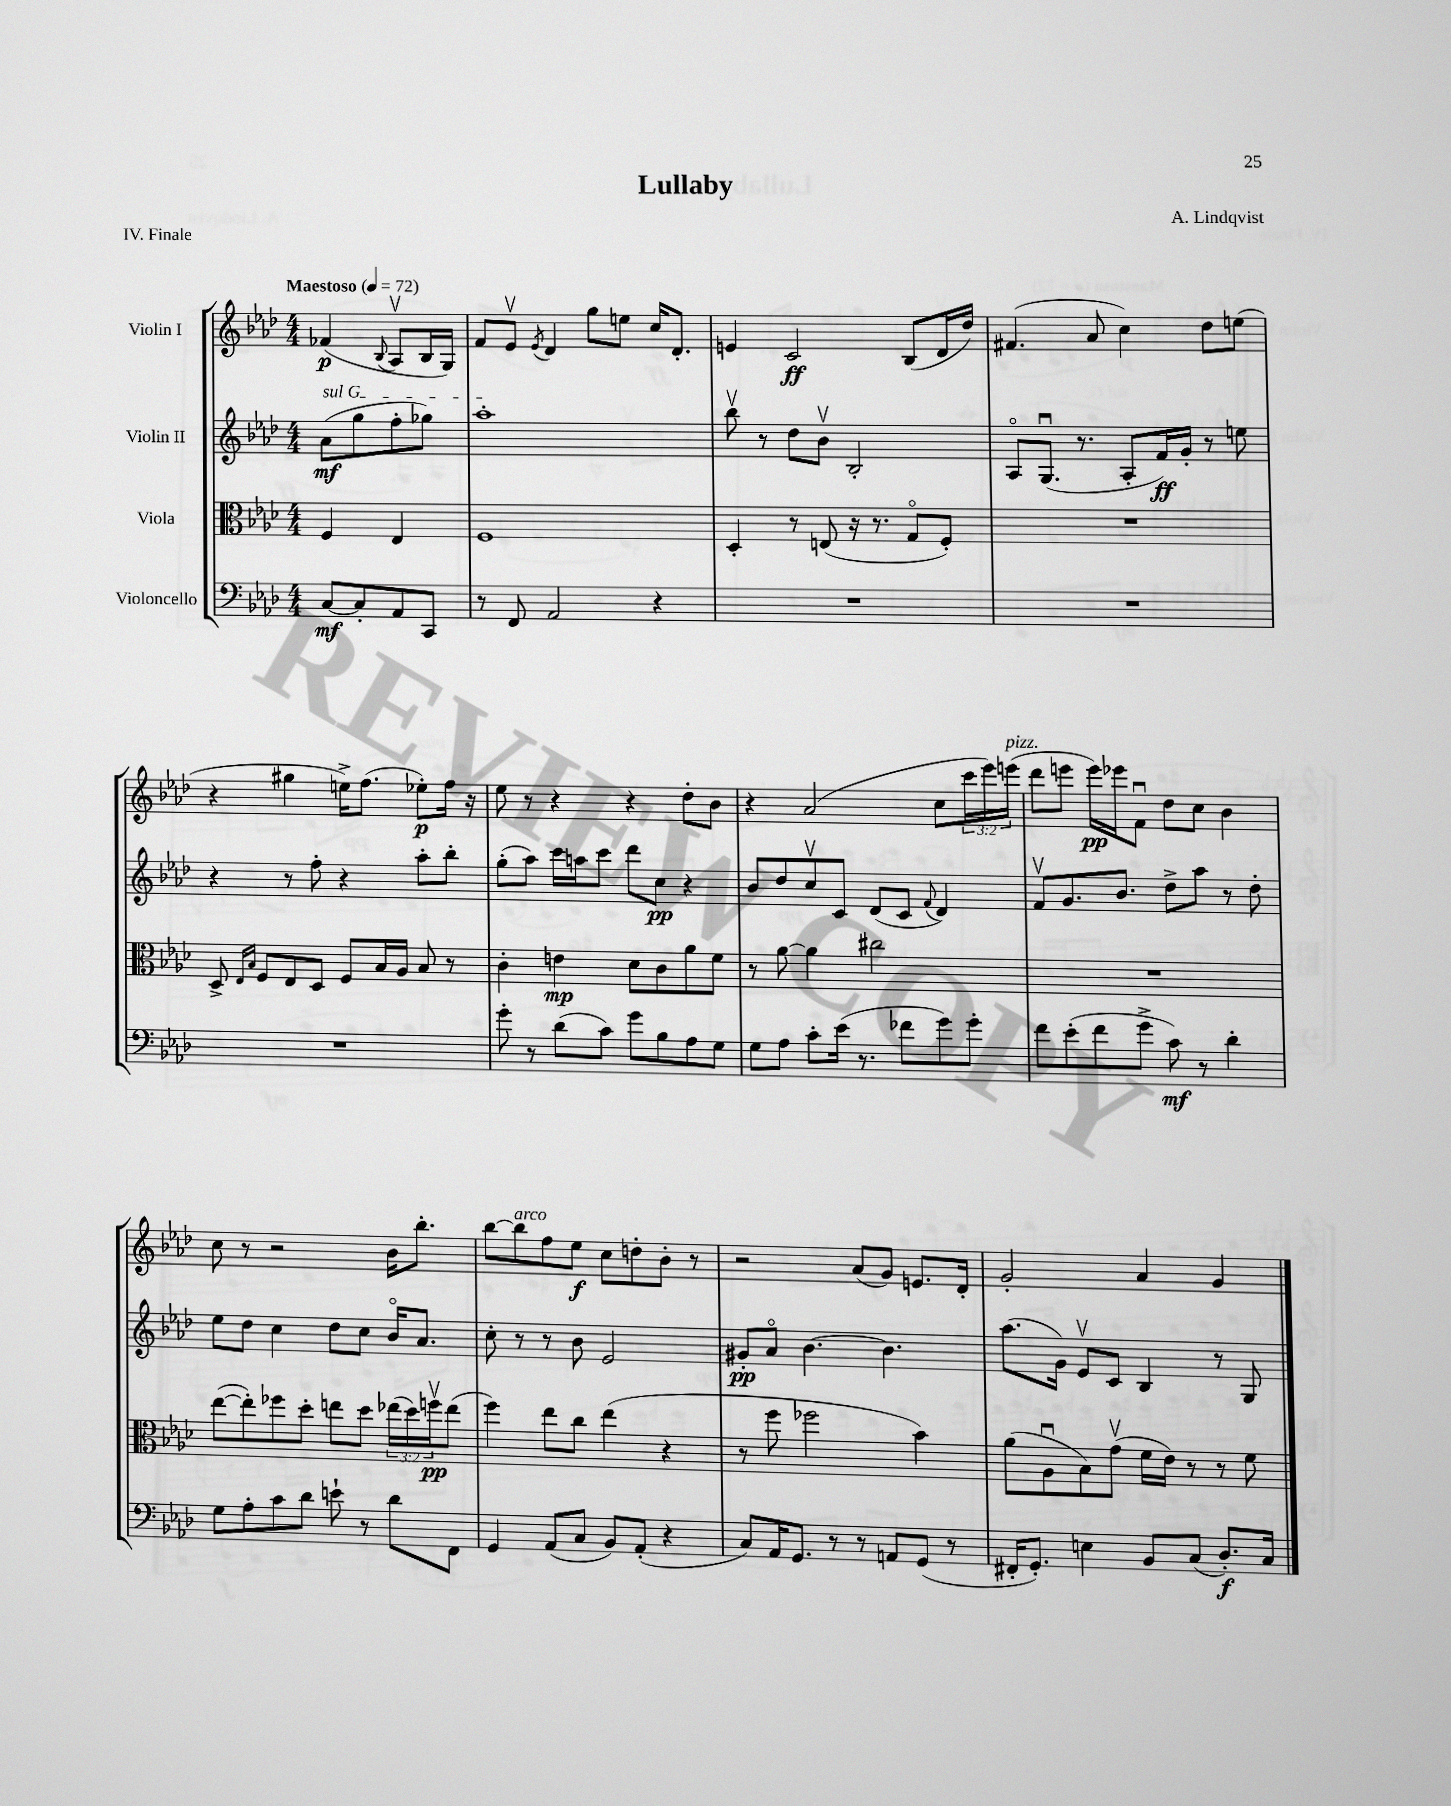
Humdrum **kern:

**kern	**kern	**kern	**kern
*staff4	*staff3	*staff2	*staff1
*clefF4	*clefC3	*clefG2	*clefG2
*k[b-e-a-d-]	*k[b-e-a-d-]	*k[b-e-a-d-]	*k[b-e-a-d-]
*M4/4	*M4/4	*M4/4	*M4/4
*MM72	*MM72	*MM72	*MM72
[8C/L	4F/	(8a-\L	(4f-/
8C'/]	.	8gg\	.
.	.	.	8qqB-/
8AA-/	4E-/	8ff'\	8A-v/L
8CC/J	.	8gg-\J)	16B-/L
.	.	.	16G/JJ)
=	=	=	=
8r	1F	1aa-'	8f/L
8FF/	.	.	8e-v/J
.	.	.	8qe-/
2AA-/	.	.	4d-/
.	.	.	8gg\L
.	.	.	8ee\J
4r	.	.	16cc/LK
.	.	.	8.d-'/J
=	=	=	=
1r	4D-'/	8bb-v\	4e/
.	.	8r	.
.	8r	8dd-\L	2c/
.	(8E/	8b-v\J	.
.	16r	2B-'/	.
.	8.r	.	.
.	8Go/L	.	(8B-/L
.	8F'/J)	.	16d-/L
.	.	.	16dd-/JJ)
=	=	=	=
1r	1r	8A-o/L	(4.f#/
.	.	(8.Gu/J	.
.	.	8.r	.
.	.	.	8a-/
.	.	8A-'/L	4cc\)
.	.	16f/L)	.
.	.	16g'/JJ	.
.	.	8r	8dd-\L
.	.	8ee\	(8ee\J
=	=	=	=
1r	8D-^/	4r	4r
.	16qqE-/LL	.	.
.	16qqB-/JJ	.	.
.	8F/L	.	.
.	8E-/	8r	4gg#\
.	8D-/J	8ff'\	.
.	8F/L	4r	16ee^\LK)
.	.	.	(8.ff\J
.	16B-/L	.	.
.	16A-/JJ	.	.
.	8B-/	8aa-'\L	8ee-'\L)
.	8r	8bb-'\J	16ff\Jk
.	.	.	16r
=	=	=	=
8g'\	4c'\	(8gg'\L	8ee-\
8r	.	8aa-\J)	8r
(8d-\L	4e\	16ccc\LL	4r
.	.	16aa\J	.
8c\J)	.	8ccc\J	.
8g\L	8d-\L	8ddd-\L	4r
8B-\	8c\	8cc\J	.
8A-\	8a-\	4r	8dd-'\L
8G\J	8f\J	.	8b-\J
=	=	=	=
8G\L	8r	8b-/L	4r
8A-\J	[8a-\	8dd-/	.
8c'\L	4a-\]	8ccv/	(2a-/
(16e-\Jk	.	8c/J	.
8.r	.	.	.
.	2cc#\	(8d-/L	.
8f-\L	.	8c/J	.
.	.	8qqf/	.
8g\)	.	4d-/)	8cc\L
8g'\J	.	.	24ccc\L
.	.	.	24eee-\)
.	.	.	(24eee\JJ
=	=	=	=
8f\L	1r	8fv/L	8ddd-\L
(8e-'\	.	8.g/	8eee\J
8f\	.	.	16eee\LL)
.	.	8.b-/J	16eee-\J
8g^\J	.	.	8fu\J
8c\)	.	8dd-^\L	8dd-\L
8r	.	8aa-\J	8cc\J
4d-'\	.	8r	4b-\
.	.	8dd-'\	.
=	=	=	=
8G\L	([8ee-\L	8ee-\L	8cc\
8A-'\	8ee-'\])	8dd-\J	8r
8c\	8ff-\	4cc\	2r
8d-\J	8dd-'\J	.	.
8e`\	8ee\L	8dd-\L	.
8r	8dd-\J	8cc\J	.
8d-\L	(24ee-\LL	16b-o/LK	16b-\LK
.	24dd-\)	.	.
.	.	8.a-/J	8.bb-'\J
.	24ffv\J	.	.
8FF\J	(8ee-\J	.	.
=	=	=	=
4GG/	4ff\)	8cc'\	[8bb-\L
.	.	8r	8bb-\]
(8AA-/L	8ee-\L	8r	8ff\
8C/J	8cc\J	8b-\	8ee-\J
8BB-/L)	(4ee-\	2e-/	8cc\L
(8AA-'/J	.	.	8dd'\
4r	4r	.	8b-'\J
.	.	.	8r
=	=	=	=
8C/L)	8r	8g#'/L	2r
16AA-/K	8ff\	8a-o/J	.
8.GG/J	.	.	.
.	2ff-\	[4.b-\	.
8r	.	.	.
8r	.	.	(8a-/L
8AA/L	.	4.b-\]	8g/J)
(8GG/J	4b-\)	.	8.e/L
8r	.	.	.
.	.	.	16d-'/Jk
=	=	=	=
16FF#'/LK	(8a-\L	(8.aa-\L	2g'/
8.GG'/J)	.	.	.
.	8A-u\	.	.
.	.	16g\Jk)	.
4E\	8B-\)	8e-v/L	.
.	(8gv\J	8c/J	.
8BB-/L	16f\LL	4B-/	4a-/
.	16e-\JJ)	.	.
(8C/J	8r	.	.
8.D-'/L)	8r	8r	4g/
.	8f\	8G/	.
16C/Jk	.	.	.
==	==	==	==
*-	*-	*-	*-
